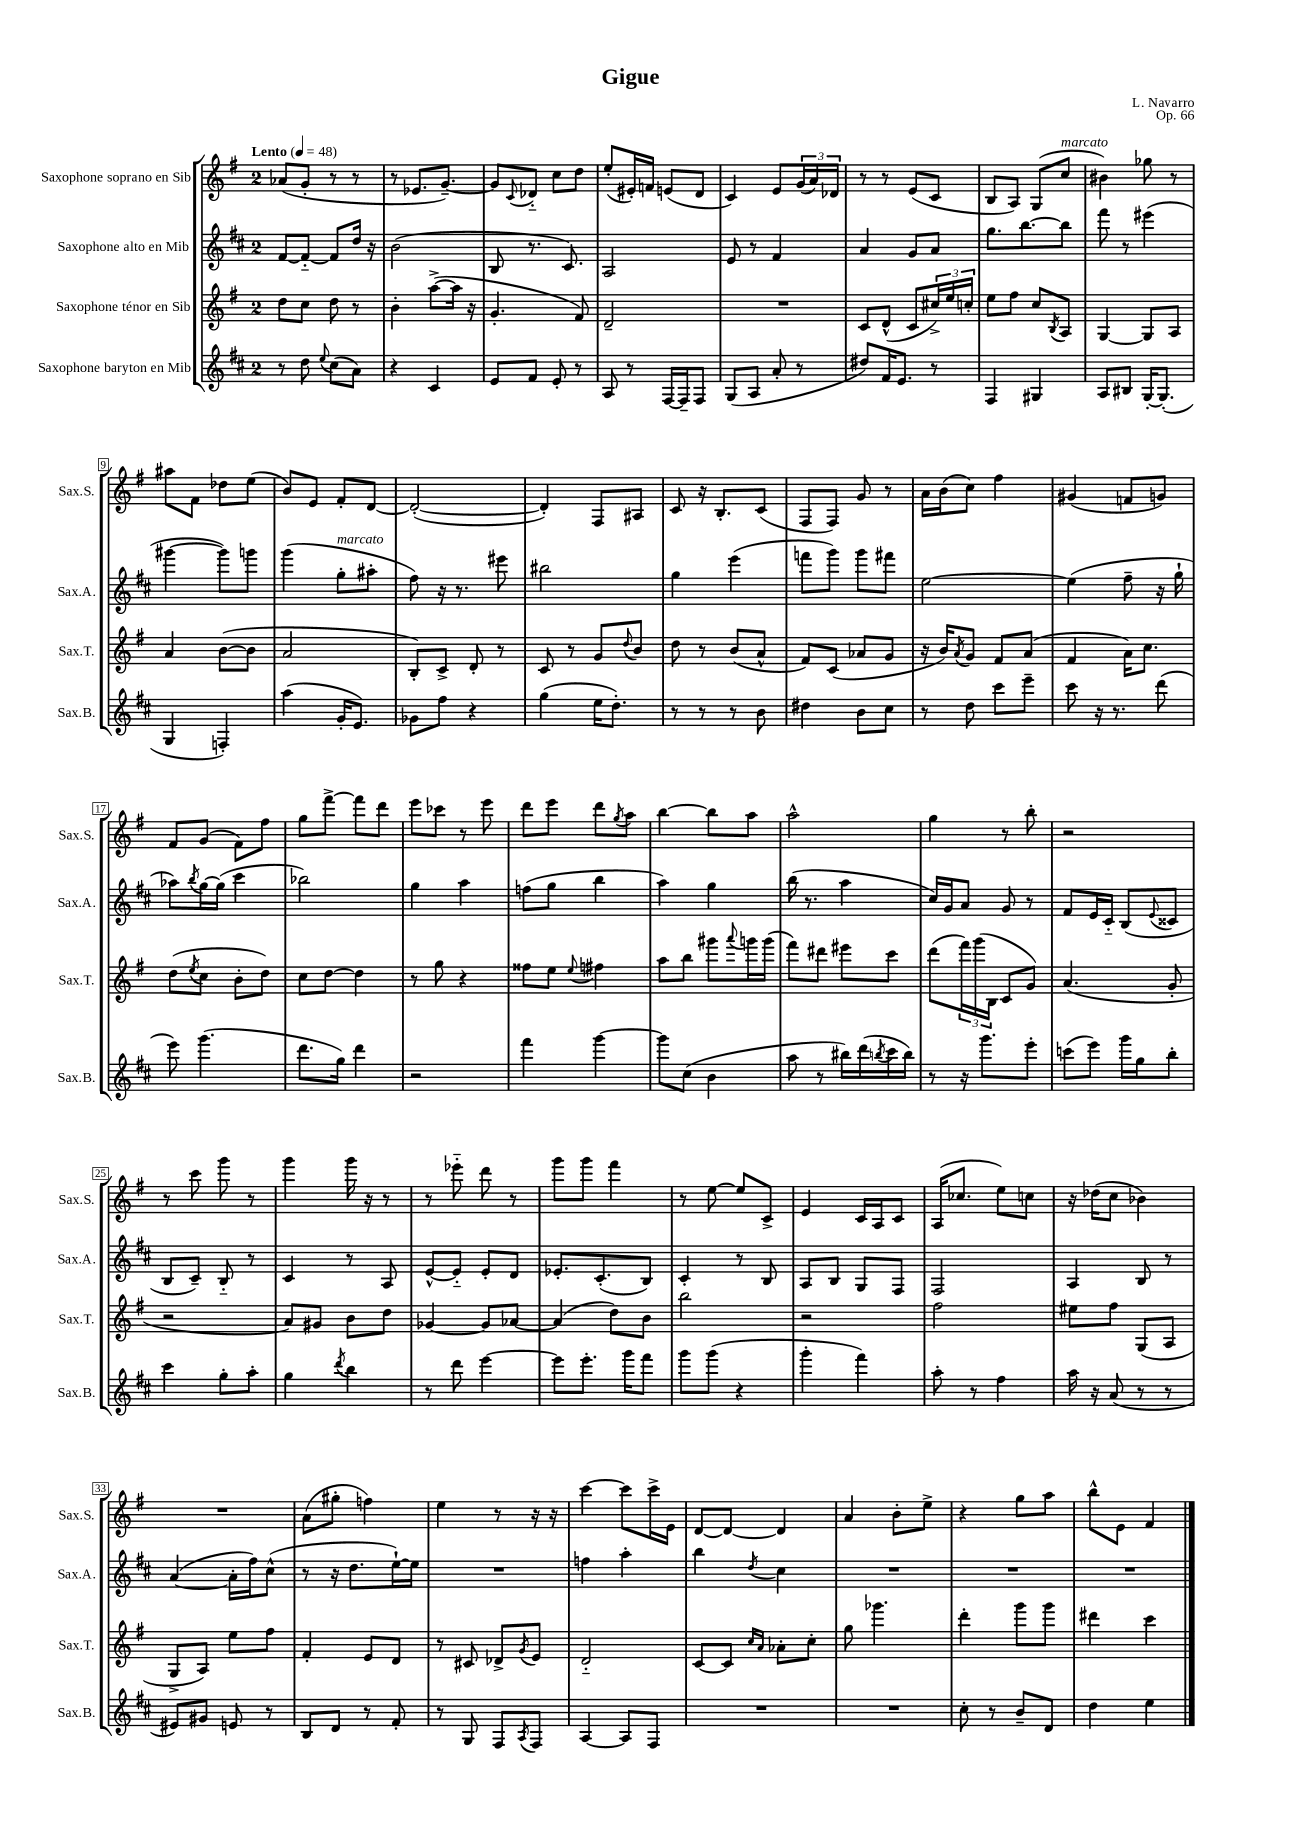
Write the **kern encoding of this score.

**kern	**kern	**kern	**kern
*staff4	*staff3	*staff2	*staff1
*clefG2	*clefG2	*clefG2	*clefG2
*k[f#c#]	*k[f#]	*k[f#c#]	*k[f#]
*M2/4	*M2/4	*M2/4	*M2/4
*MM48	*MM48	*MM48	*MM48
8r	8dd	[8f#	(8a-
8dd	8cc	8f#'~_	8g'
8qqee	.	.	.
(8cc#	8dd	8f#]	8r
8a)	8r	16dd	8r
.	.	16r	.
=	=	=	=
4r	4b'	(2b	8r
.	.	.	8.e-
4c#	([8aa^	.	.
.	.	.	[8.g~)
.	16aa]	.	.
.	16r	.	.
=	=	=	=
8e	4.g'	8B	8g]
.	.	.	8qqc
8f#	.	8.r	8d-'~
8e'	.	.	8cc
.	.	8.c#)	.
8r	8f#)	.	8dd
=	=	=	=
8A	2d~	2A	(8ee'
8r	.	.	16e#')
.	.	.	16f
[16F#	.	.	(8e
16F#~]	.	.	.
8F#	.	.	8d
=	=	=	=
(8G	2r	8e	4c)
8A	.	8r	.
8a'	.	4f#	8e
8r	.	.	(24g
.	.	.	24a)
.	.	.	24d-
=	=	=	=
8dd#)	8c	4a	8r
16f#	(8d^^	.	8r
8.e	.	.	.
.	8c	8g	(8e
8r	24cc#^)	8a	8c
.	24ee	.	.
.	24cc'	.	.
=	=	=	=
4F#	8ee	8.gg	8B
.	8ff#	.	8A)
.	.	[8.bb	.
4G#	8cc	.	(8G
.	8qB	.	.
.	8A	8bb]	8cc
=	=	=	=
8A	[4G	8fff#	4b#)
8B#	.	8r	.
[16G'	8G]	(4eee#	8gg-
(8.G']	.	.	.
.	8A	.	8r
=	=	=	=
4G	4a	[4ggg#	8aa#
.	.	.	8f#
4F')	([8b	8ggg#])	8dd-
.	8b]	8ggg	(8ee
=	=	=	=
(4aa	2a	(4ggg	8b)
.	.	.	8e
16g'	.	8gg'	8f#'
8.e)	.	.	.
.	.	8aa#'	[8d
=	=	=	=
8g-	8B')	8ff#)	(2d'_
8ff#	8c^	16r	.
.	.	8.r	.
4r	8d'	.	.
.	8r	8eee#	.
=	=	=	=
(4gg	8c	2bb#	4d'])
.	8r	.	.
16ee	8g	.	8F#
8.dd')	.	.	.
.	8qqdd	.	.
.	8b	.	8A#
=	=	=	=
8r	8dd	4gg	8c
8r	8r	.	16r
.	.	.	8.B'
8r	(8b	(4eee	.
8b	8a^^	.	(8c
=	=	=	=
4dd#	8f#)	8fff	8F#
.	(8c	8ggg)	8F#)
8b	8a-	8ggg	8g
8cc#	8g	8fff#	8r
=	=	=	=
8r	16r	[2ee	16a
.	16b)	.	(16b
.	8qa	.	.
8dd	8g	.	8cc)
8ccc#	8f#	.	4ff#
8eee~	(8a	.	.
=	=	=	=
8ccc#	4f#	(4ee]	(4g#
16r	.	.	.
8.r	.	.	.
.	16a)	8ff#~	8f
.	8.cc	.	.
(8ddd	.	16r	8g)
.	.	16gg`	.
=	=	=	=
8eee)	(8dd	8aa-)	8f#
.	8qee	8qbb	.
(4.ggg	8cc	[16gg	(8g
.	.	(16gg]	.
.	8b'	4ccc#	8f#)
.	8dd)	.	8ff#
=	=	=	=
8.ddd	8cc	2bb-)	8gg
.	[8dd	.	[8fff#^
16gg)	.	.	.
4ddd	4dd]	.	8fff#]
.	.	.	8ddd
=	=	=	=
2r	8r	4gg	8eee
.	8gg	.	8ccc-
.	4r	4aa	8r
.	.	.	8eee
=	=	=	=
4fff#	8ff##	(8ff	8ddd
.	8ee	8gg	8eee
.	8qqee	.	.
[4ggg	4ff#	4bb	8ddd
.	.	.	8qgg
.	.	.	8aa
=	=	=	=
8ggg]	8aa	4aa)	[4bb
(8cc#	8bb	.	.
4b	8ggg#	4gg	8bb]
.	8qqaaa	.	.
.	16ggg	.	8aa
.	(16ggg	.	.
=	=	=	=
8aa	8fff#)	(16bb	2aa^^
.	.	8.r	.
8r	8ddd#	.	.
16bb#)	8eee#	4aa	.
(16ddd	.	.	.
8qbb	.	.	.
16ccc#	8ccc	.	.
16bb)	.	.	.
=	=	=	=
8r	(8ddd	16cc#)	4gg
.	.	16g	.
16r	24fff#)	8a	.
.	(24ggg	.	.
8.ggg	.	.	.
.	24B	.	.
.	8c	8g	8r
8eee'	8g)	8r	8bb'
=	=	=	=
(8ccc	(4.a	8f#	2r
8eee)	.	16e	.
.	.	16c#'~	.
16ggg	.	(8B	.
16gg	.	.	.
.	.	8qqe	.
8bb'	8g'	8c##	.
=	=	=	=
4ccc#	2r	8B	8r
.	.	8c#~)	8ccc
8gg'	.	8B'~	8ggg
8aa'	.	8r	8r
=	=	=	=
4gg	8a)	4c#	4ggg
.	8g#	.	.
8qddd	.	.	.
4bb	8b	8r	16ggg
.	.	.	16r
.	8dd	8A	8r
=	=	=	=
8r	[4g-	[8e^^	8r
8ddd	.	8e'~]	8eee-'~
[4eee	8g-]	8e'	8ddd
.	[8a-	8d	8r
=	=	=	=
8eee]	(4a-]	8.e-'	8ggg
8.eee'	.	.	8ggg
.	.	(8.c#'	.
.	8dd)	.	4fff#
16ggg	.	.	.
8fff#	8b	8B)	.
=	=	=	=
8ggg	2bb	4c#'	8r
(8ggg	.	.	[8ee
4r	.	8r	8ee]
.	.	8B	8c^
=	=	=	=
4ggg'	2r	8A	4e
.	.	8B	.
4fff#)	.	8G	16c
.	.	.	16A
.	.	8F#	8c
=	=	=	=
8aa'	2ff#	2F#	(16A
.	.	.	8.cc-
8r	.	.	.
4ff#	.	.	8ee)
.	.	.	8cc
=	=	=	=
16aa	8ee#	4A	16r
16r	.	.	(16dd-
(8a	8ff#	.	8cc
8r	(8G	8B	4b-)
8r	8A	8r	.
=	=	=	=
8e#)	8G^	([4a	2r
8g#	8A)	.	.
8e	8ee	16a']	.
.	.	16ff#)	.
8r	8ff#	(8cc#^^	.
=	=	=	=
8B	4f#'	8r	(8a
8d	.	16r	8gg#'
.	.	8.dd	.
8r	8e	.	4ff)
8f#'	8d	[16ee`)	.
.	.	16ee]	.
=	=	=	=
8r	8r	2r	4ee
8G	8c#	.	.
8F#	8d-^	.	8r
8qA	8qg	.	.
8F#	8e	.	16r
.	.	.	16r
=	=	=	=
[4A	2d'~	4ff	[4ccc
8A]	.	4aa'	8ccc]
8F#	.	.	16ccc^
.	.	.	16e
=	=	=	=
2r	[8c	4bb	[8d
.	8c]	.	8d_
.	16qqcc	.	.
.	16qqa	8qdd	.
.	8a-'	4cc#	4d]
.	8cc'	.	.
=	=	=	=
2r	8gg	2r	4a
.	4.ggg-	.	.
.	.	.	8b'
.	.	.	8ee^
=	=	=	=
8cc#'	4ddd'	2r	4r
8r	.	.	.
8b~	8ggg	.	8gg
8d	8ggg	.	8aa
=	=	=	=
4dd	4ddd#	2r	8bb^^
.	.	.	8e
4ee	4ccc	.	4f#
==	==	==	==
*-	*-	*-	*-
